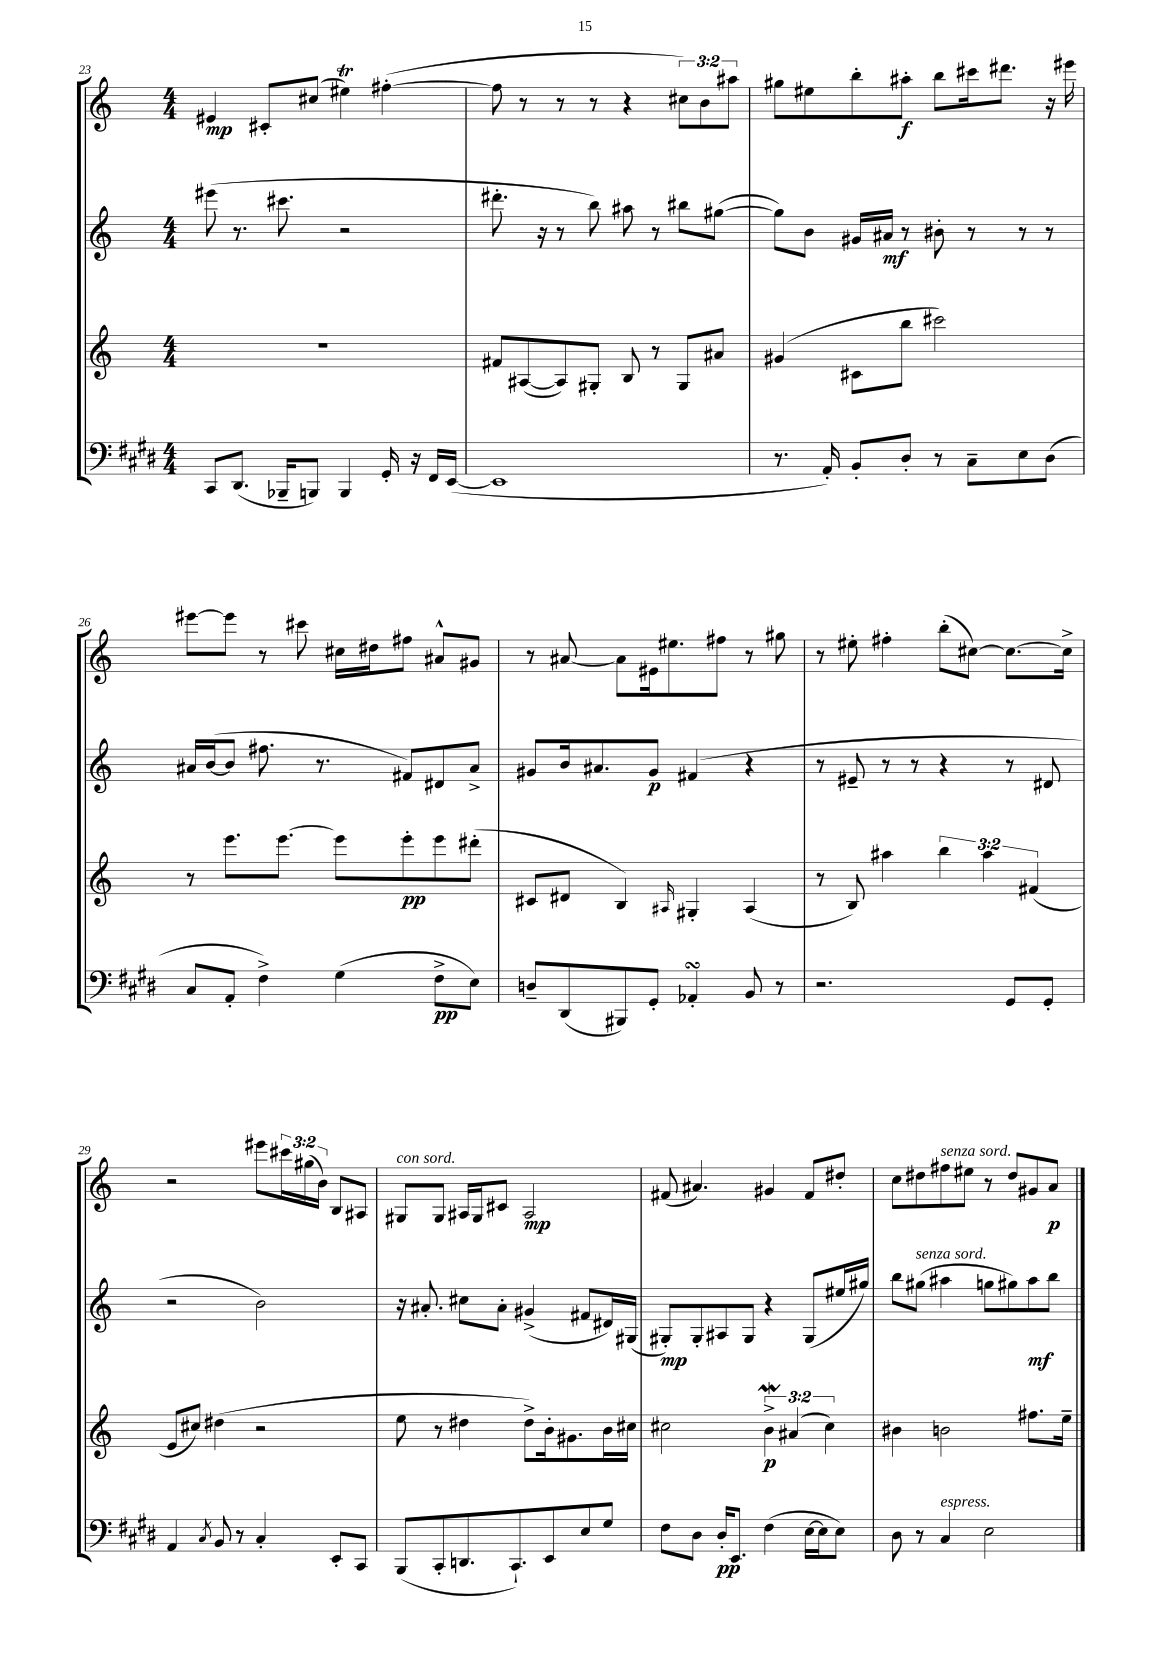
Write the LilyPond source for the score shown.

<<
\new StaffGroup <<
\new Staff = "s0" {
    \clef treble \key c \major \numericTimeSignature \time 4/4 \override Staff.TupletNumber.text = #tuplet-number::calc-fraction-text
    eis'4\mp cis'8-. cis''8( eis''4\trill) fis''4~-.( |
    fis''8 r8 r8 r8 r4 \tuplet 3/2 { cis''8) b'8 ais''8 } |
    gis''8 eis''8 b''8-. ais''8-.\f b''8 cis'''16 dis'''8. r16 eis'''16 |
    eis'''8~ eis'''8 r8 cis'''8 cis''16 dis''16 fis''8 ais'8-^ gis'8 |
    r8 ais'8~ ais'8 eis'16 eis''8. fis''8 r8 gis''8 |
    r8 eis''8-. fis''4-. b''8-.( cis''8~) cis''8.~ cis''16-> |
    r2 eis'''8 \tuplet 3/2 { cis'''16 gis''16( b'16) } b8 ais8 |
    gis8^\markup { \italic "con sord." } gis8 ais16 gis16 cis'8 ais2\mp |
    fis'8( ais'4.) gis'4 fis'8 dis''8-. |
    c''8 dis''8 fis''8^\markup { \italic "senza sord." } eis''8 r8 dis''8 gis'8 a'8\p \bar "|." |
}
\new Staff = "s1" {
    \clef treble \key c \major \numericTimeSignature \time 4/4
    eis'''8( r8. cis'''8. r2 |
    dis'''8.-. r16 r8 b''8) ais''8 r8 bis''8 gis''8~( |
    gis''8) b'8 gis'16 ais'16\mf r8 bis'8-. r8 r8 r8 |
    ais'16 b'16~( b'8 fis''8. r8. fis'8) dis'8 ais'8-> |
    gis'8 b'16 ais'8. gis'8\p fis'4( r4 |
    r8 eis'8-- r8 r8 r4 r8 dis'8 |
    r2 b'2) |
    r16 ais'8.-. cis''8 ais'8-. gis'4->( fis'8 dis'16) gis16( |
    gis8-.\mp) gis8-. ais8 gis8 r4 gis8( eis''16 gis''16) |
    b''8 gis''8^\markup { \italic "senza sord." }( ais''4 g''8 gis''8) ais''8\mf b''8 \bar "|." |
}
\new Staff = "s2" {
    \clef treble \key c \major \numericTimeSignature \time 4/4 \override Staff.TupletNumber.text = #tuplet-number::calc-fraction-text
    R1 |
    fis'8 ais8~( ais8) gis8-. b8 r8 gis8 ais'8 |
    gis'4( cis'8 b''8 cis'''2) |
    r8 e'''8. e'''8.~ e'''8 e'''8-.\pp e'''8 dis'''8-.( |
    cis'8 dis'8 b4) \grace { ais16 } gis4-. ais4( |
    r8 b8) ais''4 \tuplet 3/2 { b''4 ais''4 fis'4( } |
    e'8 cis''8) dis''4( r2 |
    e''8 r8 dis''4 dis''8->) b'16-. gis'8. b'16 cis''16 |
    cis''2 \tuplet 3/2 { b'4->\mordent\p ais'4( cis''4) } |
    bis'4 b'2 fis''8. e''16-- \bar "|." |
}
\new Staff = "s3" {
    \clef bass \key e \major \numericTimeSignature \time 4/4
    cis,8 dis,8.( bes,,16-- b,,8) b,,4 gis,16-. r16 fis,16 e,16~( |
    e,1 |
    r8. a,16-.) b,8-. dis8-. r8 cis8-- e8 dis8( |
    cis8 a,8-. fis4->) gis4( fis8->\pp e8) |
    d8-- dis,8( bis,,8) gis,8-. aes,4-.\turn b,8 r8 |
    r2. gis,8 gis,8-. |
    a,4 \acciaccatura { cis8 } b,8 r8 cis4-. e,8-. cis,8 |
    b,,8( cis,8-. d,8. cis,8.-!) e,8 e8 gis8 |
    fis8 dis8 dis16-.\pp e,8. fis4( e16~ e16 e8) |
    dis8 r8 cis4^\markup { \italic "espress." } e2 \bar "|." |
}
>>
>>
\layout { \context { \Score currentBarNumber = #23 } }
